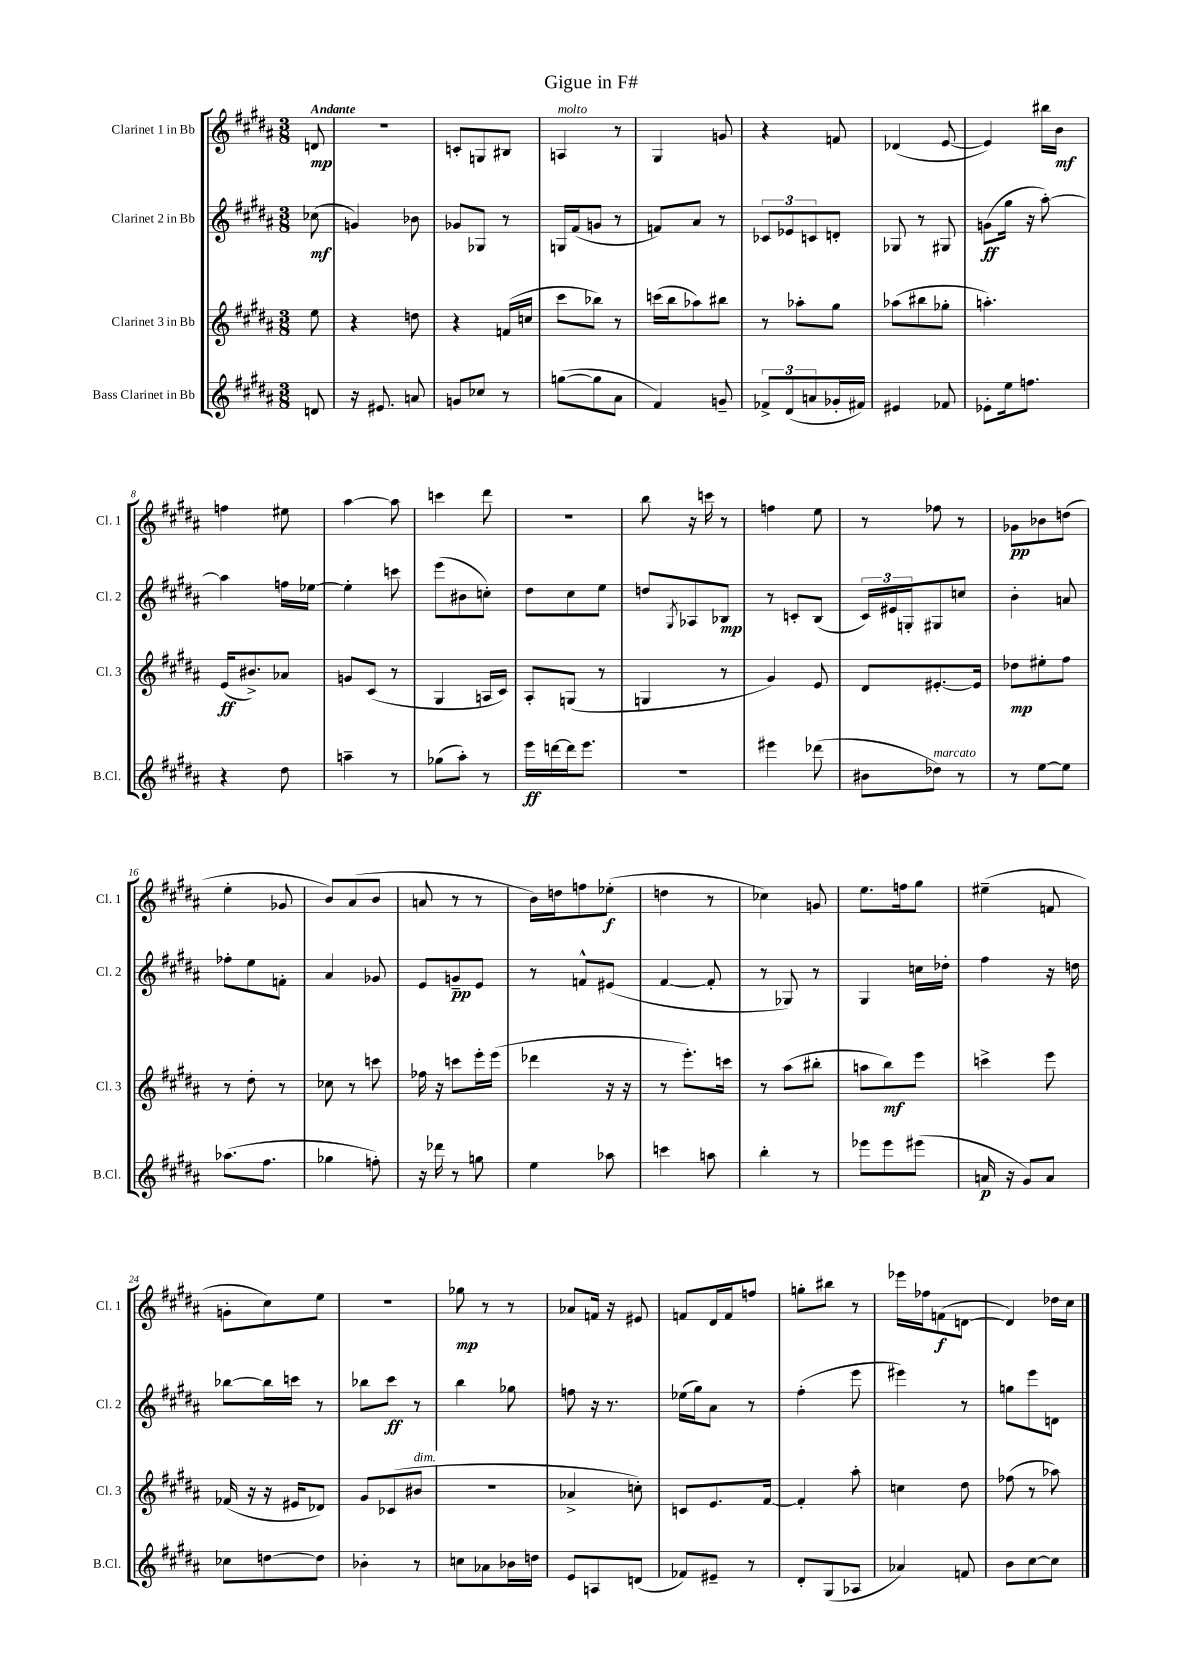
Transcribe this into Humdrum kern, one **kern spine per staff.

**kern	**kern	**kern	**kern
*staff4	*staff3	*staff2	*staff1
*clefG2	*clefG2	*clefG2	*clefG2
*k[f#c#g#d#a#]	*k[f#c#g#d#a#]	*k[f#c#g#d#a#]	*k[f#c#g#d#a#]
*M3/8	*M3/8	*M3/8	*M3/8
8d	8ee	(8cc-	8d
=	=	=	=
16r	4r	4g)	4.r
8.e#	.	.	.
8a	8dd	8b-	.
=	=	=	=
8g	4r	8g-	8c'
8cc-	.	8G-	8G
8r	(16f	8r	8B#
.	16cc	.	.
=	=	=	=
([8gg	8ccc#	16G	4A
.	.	(16f#	.
8gg]	8bb-)	8g	.
8a#	8r	8r	8r
=	=	=	=
4f#)	(16ccc	8f)	4G#
.	16bb	.	.
.	8aa-)	8a#	.
8g~	8bb#	8r	8g
=	=	=	=
12f-^	8r	12c-	4r
(12d#	.	12e-	.
.	8aa-'	.	.
12a	.	12c	.
16g-'	8gg#	8d'	8f
16f#)	.	.	.
=	=	=	=
4e#	(8aa-	8G-	(4d-
.	8bb#	8r	.
8f-	8gg-'	8G#	[8e
=	=	=	=
8e-'	4.aa')	(8g	4e])
16ee	.	16gg#	.
8.ff	.	16r	.
.	.	[8aa#')	16bb#
.	.	.	16b
=	=	=	=
4r	(16e	4aa#]	4ff
.	8.b#^)	.	.
8dd#	8a-	16ff	8ee#
.	.	[16ee-	.
=	=	=	=
4aa~	8g	4ee-']	[4aa#
.	(8c#	.	.
8r	8r	8ccc	8aa#]
=	=	=	=
(8gg-	4G#	(8eee	4ccc
8aa#')	.	8b#	.
8r	16A	8cc')	8ddd#
.	16c#)	.	.
=	=	=	=
16eee	8A#'	8dd#	4.r
[16ddd	.	.	.
16ddd]	(8G	8cc#	.
8.eee	.	.	.
.	8r	8ee	.
=	=	=	=
4.r	4G	8dd	8bb
.	.	8qG#	.
.	.	8A-	16r
.	.	.	16ccc
.	8r	8B-	8r
=	=	=	=
4eee#	4g#)	8r	4ff
.	.	8c'	.
(8ddd-	8e	(8B	8ee
=	=	=	=
8b#	8d#	24c#)	8r
.	.	24e#	.
.	.	24G'	.
8dd-)	[8.e#'	8G#	8ff-
8r	.	8cc	8r
.	16e#]	.	.
=	=	=	=
8r	8dd-	4b'	8g-
[8ee	8ee#'	.	8b-
8ee]	8ff#	8a	(8dd
=	=	=	=
(8.aa-	8r	8ff-'	4ee'
.	8dd#'	8ee	.
8.ff#	.	.	.
.	8r	8f'	8g-
=	=	=	=
4gg-	8cc-	4a#	8b)
.	8r	.	(8a#
8ff')	8ccc	8g-	8b
=	=	=	=
16r	16ff-	8e	8a
16ddd-	16r	.	.
8r	8ccc	8g~	8r
8gg	16eee'	8e	8r
.	(16eee	.	.
=	=	=	=
4ee	4ddd-	8r	16b)
.	.	.	16dd
.	.	8f^^	8ff
8aa-	16r	(8e#	(8ee-'
.	16r	.	.
=	=	=	=
4ccc	8r	[4f#	4dd
.	8.eee')	.	.
8aa	.	8f#']	8r
.	16ccc	.	.
=	=	=	=
4bb'	8r	8r	4cc-)
.	(8aa#	8G-)	.
8r	8bb#'	8r	8g
=	=	=	=
8eee-	8aa	4G#	8.ee
8eee-	8bb)	.	.
.	.	.	16ff
(8eee#	8eee	16cc	8gg#
.	.	16dd-'	.
=	=	=	=
16a	4ccc^	4ff#	(4ee#~
16r	.	.	.
8g#)	.	.	.
8a	8eee	16r	8f
.	.	16dd	.
=	=	=	=
8cc-	(16f-	[8bb-	8g'
.	16r	.	.
[8dd	16r	16bb-]	8cc#)
.	16e#	16ccc	.
8dd]	8d-)	8r	8ee
=	=	=	=
4b-'	8g#	8bb-	4.r
.	(8c-	8ccc#	.
8r	8b#	8r	.
=	=	=	=
8cc	4.r	4bb	8gg-
8a-	.	.	8r
16b-	.	8gg-	8r
16dd	.	.	.
=	=	=	=
8e	4a-^	8ff	8a-
8A	.	16r	16f
.	.	8.r	16r
(8d	8cc')	.	8e#
=	=	=	=
8f-)	8c	(16ee-	8f
.	.	16gg#)	.
8e#~	8.e	8a#	16d#
.	.	.	16f
8r	.	8r	8ff
.	[16f#	.	.
=	=	=	=
8d#'	4f#']	(4ff#'	8gg'
(8G#	.	.	8bb#
8A-	8aa#'	8eee	8r
=	=	=	=
4a-)	4cc	4eee#)	16eee-
.	.	.	16ff-
.	.	.	(8f
8f	8dd#	8r	[8d
=	=	=	=
8b	(8ff-	8gg	4d])
[8cc#	8r	8eee	.
8cc#]	8aa-)	8d	16dd-
.	.	.	16cc#
==	==	==	==
*-	*-	*-	*-
